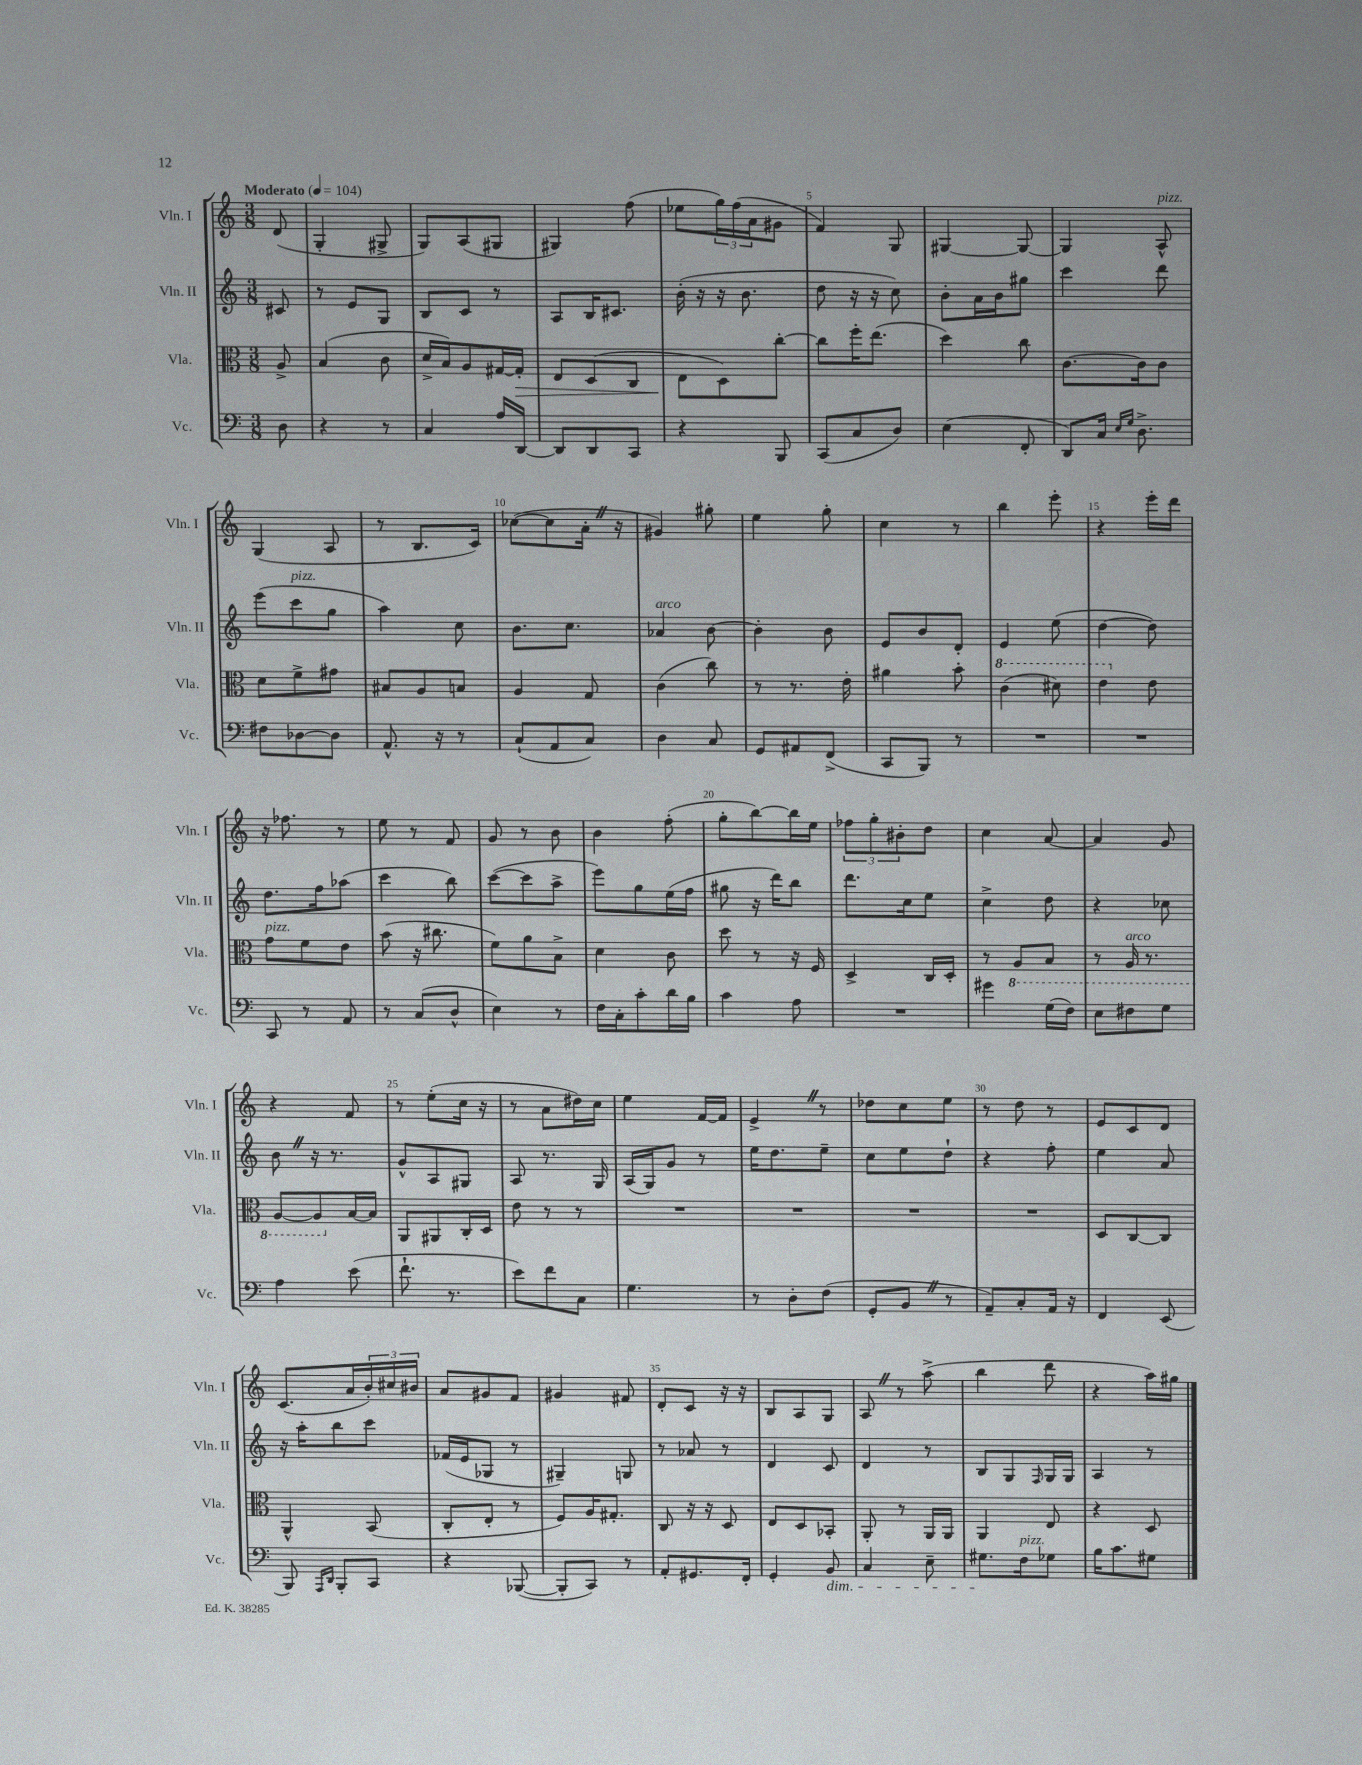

**kern	**kern	**kern	**kern
*staff4	*staff3	*staff2	*staff1
*clefF4	*clefC3	*clefG2	*clefG2
*k[]	*k[]	*k[]	*k[]
*M3/8	*M3/8	*M3/8	*M3/8
*MM104	*MM104	*MM104	*MM104
8D\	8A^/	8c#/	(8d/
=	=	=	=
4r	(4B/	8r	4G'/
.	.	8e/L	.
8r	8c\	8G/J	8G#^/
=	=	=	=
4C/	16d^/LL	8B/L	8G/L)
.	16B/J)	.	.
.	8A/	8c/J	(8A/
16A/LL	[16G#/L	8r	8G#/J
[16DD/JJ	16G#'/]JJ	.	.
=	=	=	=
8DD/]L	8E/L	8A/L	4G#/)
8DD/	(8D/	16B/K	.
.	.	8.c#/J	.
8CC/J	8C/J	.	(8ff\
=	=	=	=
4r	8E\L	(16b'\	8ee-\L
.	.	16r	.
.	8D\)	16r	24gg\L)
.	.	.	(24ff\
.	.	8.b\	.
.	.	.	24a\J
8BBB/	[8cc'\J	.	8g#\J
=	=	=	=
(8CC/L	8cc\]L	8dd\	4f/)
8C/	16ff'\K	16r	.
.	(8.ee\J	16r	.
8D/J)	.	8cc\)	8G/
=	=	=	=
(4E\	4dd\)	8b'\L	[4G#/
.	.	16a\L	.
.	.	16b\J	.
8FF'/	8cc\	8gg#\J	8G#/_
=	=	=	=
8DD/L)	[8.c\L	4ccc\	4G#/]
16C/Jk	.	.	.
16qqE/LL	.	.	.
16qqG/JJ	.	.	.
8.D^\	16c\]k	.	.
.	8c\J	8ddd\	8A^^/
=	=	=	=
8F#\L	8d\L	(8eee\L	(4G/
[8D-\	8f^\	8ccc\	.
8D-\]J	8g#\J	8gg\J	8A/
=	=	=	=
8.AA^^/	8B#/L	4aa\)	8r
.	8A/	.	8.B/L
16r	.	.	.
8r	8B/J	8cc\	.
.	.	.	16c/Jk)
=	=	=	=
(8C`/L	4A/	8.b\L	([8cc-\L
8AA/	.	.	8cc-\]
.	.	8.cc\J	.
8C/J)	8G/	.	16a'\Jk
.	.	.	16r
=	=	=	=
4D\	(4c\	4a-/	4g#/)
8C/	8cc\)	[8b\	8gg#'\
=	=	=	=
8GG/L	8r	4b'\]	4ee\
8AA#/	8.r	.	.
(8FF^/J	.	8b\	8gg'\
.	16e'\	.	.
=	=	=	=
8CC/L	4a#\	8e/L	4cc\
8BBB/J)	.	8b/	.
8r	8b'\	8d'/J	8r
=	=	=	=
4.r	(4cc\	4e/	4bb\
.	8dd#\)	(8ee\	8eee'\
=	=	=	=
4.r	4ee\	[4dd\	4r
.	8e\	8dd\])	16eee'\LL
.	.	.	16ddd\JJ
=	=	=	=
8CC/	8g\L	8.dd\L	16r
.	.	.	8.ff-\
8r	8f\	.	.
.	.	16ff\k	.
8AA/	8e\J	(8aa-\J	8r
=	=	=	=
8r	(8b\	4ccc\	8ee\
(8C/L	16r	.	8r
.	8.cc#\	.	.
8D^^/J	.	8bb\)	8f/
=	=	=	=
4E\)	8f\L)	([8ccc\L	8g/
.	8a\	8ccc\]	8r
8r	8B^\J	8aa^\J	8b\
=	=	=	=
16F\LL	4d\	8eee\L)	4b\
16C'\J	.	.	.
8c'\	.	8gg\	.
16d\L	8c\	(16ee\L	(8ff'\
16B\JJ	.	16ff\JJ	.
=	=	=	=
4c\	8dd\	8gg#\	8gg'\L
.	8r	16r	[8bb\)
.	.	16ddd\LK)	.
8A\	16r	8bb\J	16bb\]L
.	16F/	.	16ee\JJ
=	=	=	=
4.r	4D^/	8.ddd\L	12ff-\L
.	.	.	12gg'\
.	.	.	12b#'\
.	.	16cc\k	.
.	16C/LL	8ee\J	8dd\J
.	16D'/JJ	.	.
=	=	=	=
4g#\	8r	4cc^\	4cc\
.	8AA/L	.	.
(16G\LL	8BB/J	8dd\	[8a/
16F\JJ)	.	.	.
=	=	=	=
8E\L	8r	4r	4a/]
8F#\	16AA/	.	.
.	8.r	.	.
8G\J	.	8cc-\	8g/
=	=	=	=
4A\	[8AA/L	8b\	4r
.	8AA/]	16r	.
.	.	8.r	.
(8e\	[16B/L	.	8f/
.	16B/]JJ	.	.
=	=	=	=
8.f`\	8AA/L	8g^^/L	8r
.	8AA#/	8A/	(8ee'\L
8.r	.	.	.
.	16C'/L	8G#/J	16cc\Jk
.	16D/JJ	.	16r
=	=	=	=
8e\L)	8e\	8A/	8r
8f\	8r	8.r	8a\L
8C\J	8r	.	16dd#\L)
.	.	16G/	16cc\JJ
=	=	=	=
4.G\	4.r	(16A/LL	4ee\
.	.	16G/J)	.
.	.	8g/J	.
.	.	8r	[16f/LL
.	.	.	16f/]JJ
=	=	=	=
8r	4.r	16ee\LK	4e^/
.	.	8.dd\	.
8D'\L	.	.	.
(8F\J	.	8ee~\J	8r
=	=	=	=
8GG'/L	4.r	8cc\L	8dd-\L
8BB/J	.	8ee\	8cc\
8r	.	8dd`\J	8ee\J
=	=	=	=
8AA~/L)	4.r	4r	8r
8C'/	.	.	8dd\
16AA/Jk	.	8ff'\	8r
16r	.	.	.
=	=	=	=
4FF/	8D/L	4ee\	8e/L
.	[8C/	.	8c/
(8EE/	8C/]J	8a/	8d/J
=	=	=	=
8BBB/)	4AA^^/	16r	(8.c/L
.	.	16aa'\LK	.
16qqAAA/LL	.	.	.
16qqDD/JJ	.	.	.
8BBB'/L	.	8bb\	.
.	.	.	16a/L
8CC/J	(8BB/	8ccc\J	24b'/)
.	.	.	24cc#/
.	.	.	24b#/JJ
=	=	=	=
4r	8C'/L	(16f-/LL	8a/L
.	.	16e/J	.
.	8E'/J	8G-/J	8g#/
([8BBB-/	8r	8r	8f/J
=	=	=	=
8BBB-'/]L	8F/L)	4G#~/)	4g#/
8CC/J)	16A/K	.	.
.	8.G#'/J	.	.
8r	.	8G/	8f#/
=	=	=	=
8AA'/L	8C/	8r	8d'/L
8.GG#/	16r	8a-/	8c/J
.	16r	.	.
.	8D/	8r	16r
16FF'/Jk	.	.	16r
=	=	=	=
4GG'/	8E/L	4d/	8B/L
.	8D/	.	8A/
8BB/	8BB-'/J	8c/	8G/J
=	=	=	=
4C/	8AA'/	4d/	8A/
.	8r	.	8r
8E~\	16AA/LL	8r	(8aa^\
.	16AA/JJ	.	.
=	=	=	=
8.G#\L	4AA/	8B/L	4bb\
.	.	8G/	.
16F\k	.	.	.
.	.	16qqF/	.
8G-\J	8E/	16G/L	8ddd\
.	.	16G/JJ	.
=	=	=	=
16B\LK	4r	4A/	4r
8.c\	.	.	.
8G#\J	8D/	8r	16aa\LL)
.	.	.	16gg#\JJ
==	==	==	==
*-	*-	*-	*-
